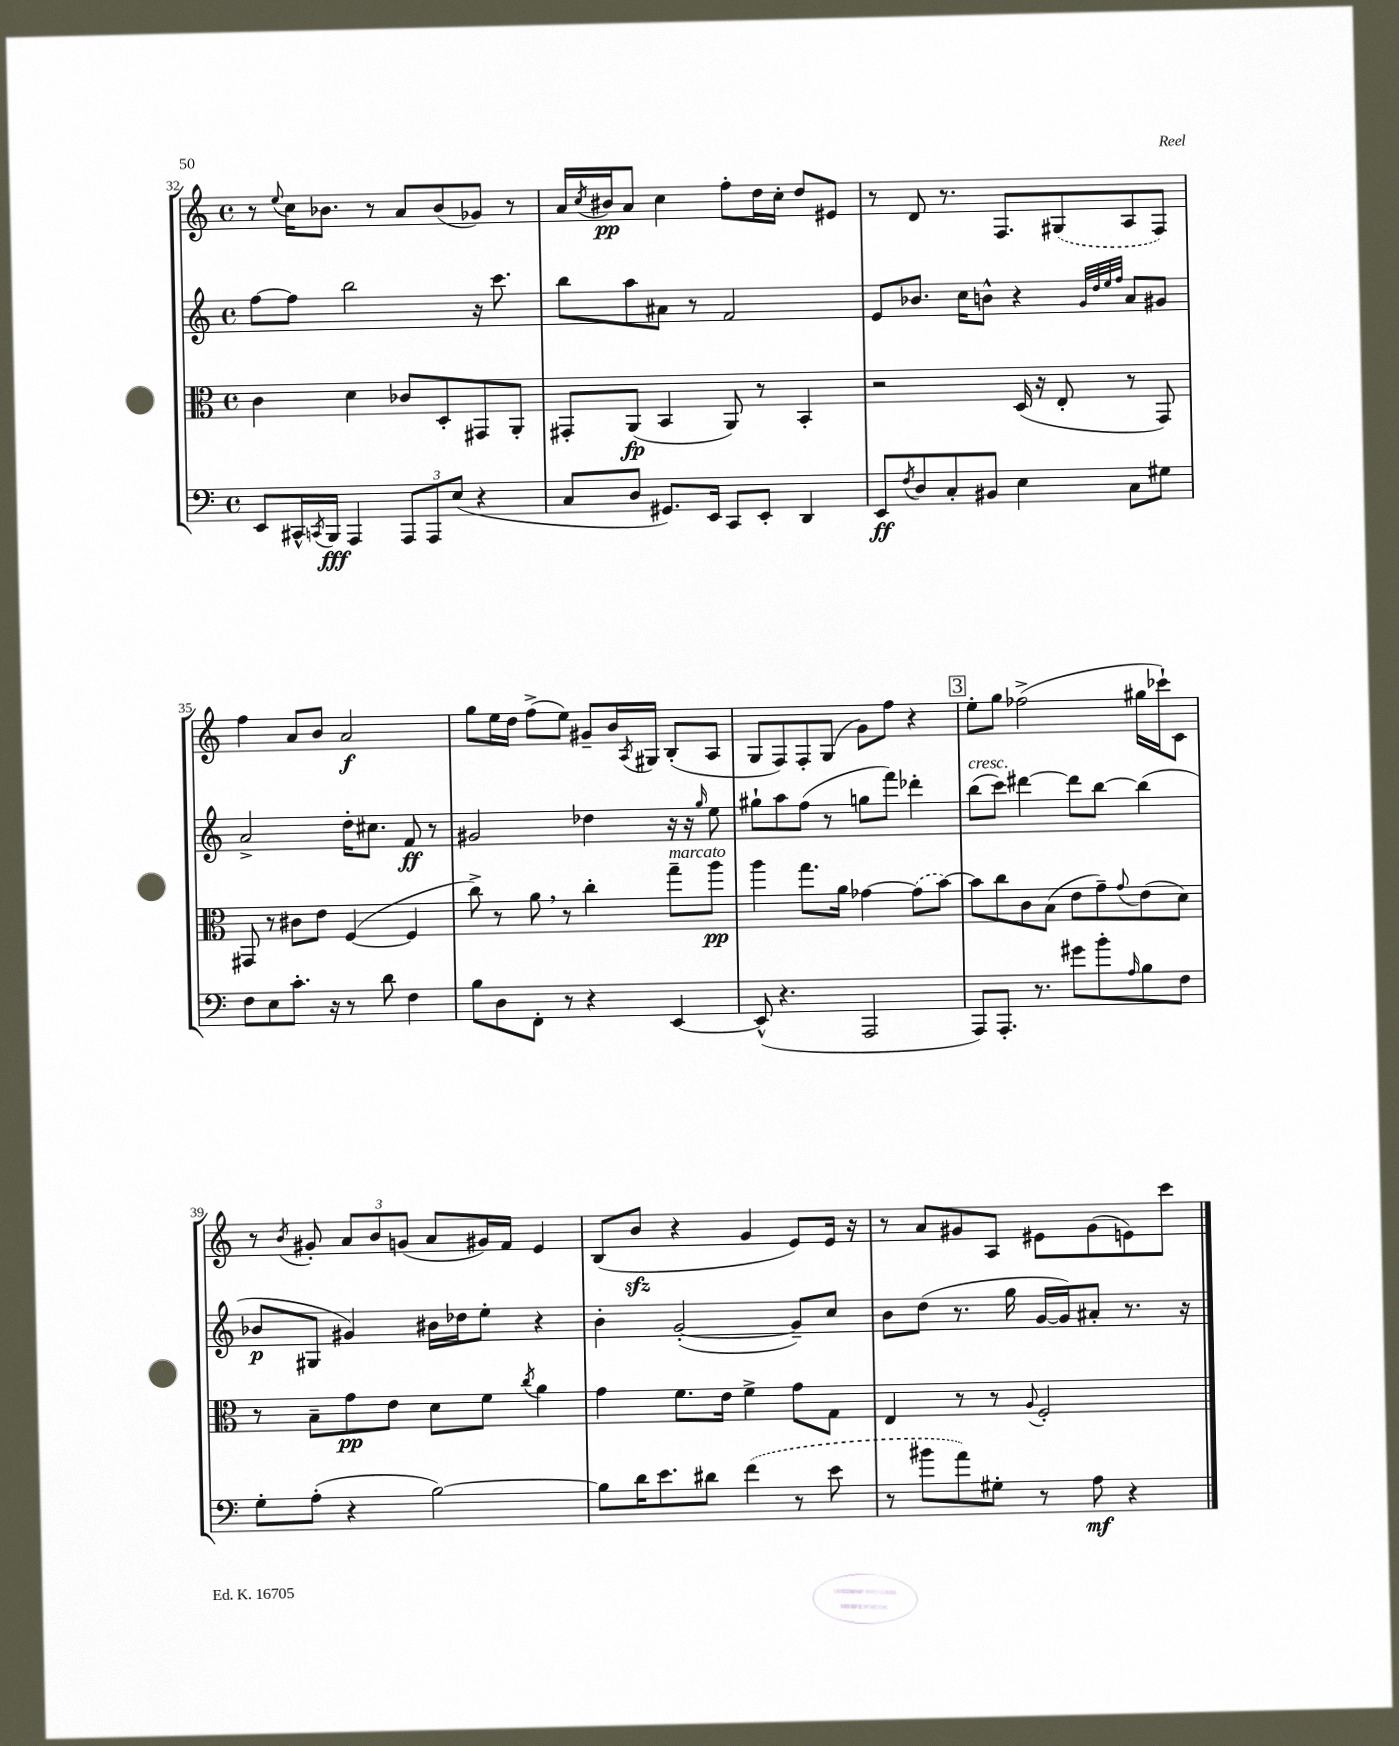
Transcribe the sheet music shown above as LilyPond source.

<<
\new StaffGroup <<
\new Staff = "s0" {
    \clef treble \key c \major \defaultTimeSignature \time 4/4
    r8 \appoggiatura { e''8 } c''16 bes'8. r8 a'8 bes'8( ges'8) r8 |
    a'16 \acciaccatura { c''8 } bis'16\pp a'8 c''4 f''8-. d''16 c''16-. d''8 eis'8 |
    r8 d'8 r8. f8. \once \slurDashed gis8( a8 f8) |
    f''4 a'8 b'8 a'2\f |
    g''8 e''16 d''16 f''8->( e''8) gis'8-- b'16 \acciaccatura { a8 } gis16 b8-.( a8 |
    g8 f8) f8-. g8( g'8) f''8 r4 |
    \mark \markup { \box "3" } e''8-. g''8 fes''2->( gis''16 ces'''16-!) c'8 |
    r8 \acciaccatura { b'8 } gis'8-. \tuplet 3/2 { a'8 b'8 g'8( } a'8 gis'16) f'16 e'4 |
    b8( b'8\sfz r4 g'4 e'8) e'16 r16 |
    r8 a'8 gis'8 a8 eis'8 gis'8( e'8) c'''8 \bar "|." |
}
\new Staff = "s1" {
    \clef treble \key c \major \defaultTimeSignature \time 4/4
    f''8~ f''8 b''2 r16 c'''8. |
    b''8 a''8 ais'8 r8 f'2 |
    e'8 bes'8. c''16 b'8-^ r4 \grace { g'32 d''32 e''32 f''32 } a'8 gis'8 |
    a'2-> d''16-. cis''8. f'8\ff r8 |
    gis'2 des''4 r16 r16 \grace { g''16 } e''8 |
    gis''8-! a''8 f''8( r8 g''8 f'''8) des'''4-. |
    \mark \markup { \box "3" } b''8^\markup { \italic "cresc." }( c'''8) dis'''4~ dis'''8 b''8~ b''4( |
    bes'8\p gis8 gis'4) bis'16 des''16 e''8-. r4 |
    b'4-. g'2~-.( g'8--) c''8 |
    b'8 d''8( r8. g''16 g'16~ g'16) ais'8-. r8. r16 \bar "|." |
}
\new Staff = "s2" {
    \clef alto \key c \major \defaultTimeSignature \time 4/4
    c'4 d'4 ces'8 d8-. gis,8 a,8-. |
    gis,8-. a,8\fp( b,4 a,8) r8 b,4-. |
    r2 d16( r16 e8-. r8 g,8) |
    gis,8 r8 cis'8 e'8 f4~( f4 |
    c''8->) r8 a'8 \breathe r8 c''4-. g''8--^\markup { \italic "marcato" } a''8\pp |
    a''4 g''8. a'16 ges'4~ \once \slurDashed ges'8( b'8~) |
    \mark \markup { \box "3" } b'8 c''8 c'8 b8( e'8 g'8--) \appoggiatura { g'8 } e'8( d'8) |
    r8 b8-- g'8\pp e'8 d'8 f'8 \acciaccatura { c''8 } a'4 |
    g'4 f'8. e'16 f'4-> g'8 g8 |
    e4 r8 r8 \appoggiatura { a8 } f2-. \bar "|." |
}
\new Staff = "s3" {
    \clef bass \key c \major \defaultTimeSignature \time 4/4
    e,8 cis,16-^ \acciaccatura { c,8 } b,,16\fff a,,4 \tuplet 3/2 { a,,8 a,,8 e8( } r4 |
    c8 d8 gis,8.) e,16 c,8 e,8-. d,4 |
    e,8\ff \acciaccatura { f8 } d8 c8-. bis,8 e4 c8 gis8 |
    f8 e8 c'8.-. r16 r8 d'8 f4 |
    b8 d8 f,8-. r8 r4 e,4~ |
    e,8-^( r4. a,,2 |
    \mark \markup { \box "3" } a,,8) a,,8.-. r8. gis'8 b'8-. \grace { a16 } b8 f8 |
    g8-. a8-.( r4 b2~) |
    b8 d'16 e'8. dis'8 \once \slurDashed f'4( r8 e'8 |
    r8 bis'8 a'8) gis8-. r8 a8\mf r4 \bar "|." |
}
>>
>>
\layout { \context { \Score currentBarNumber = #32 } }
